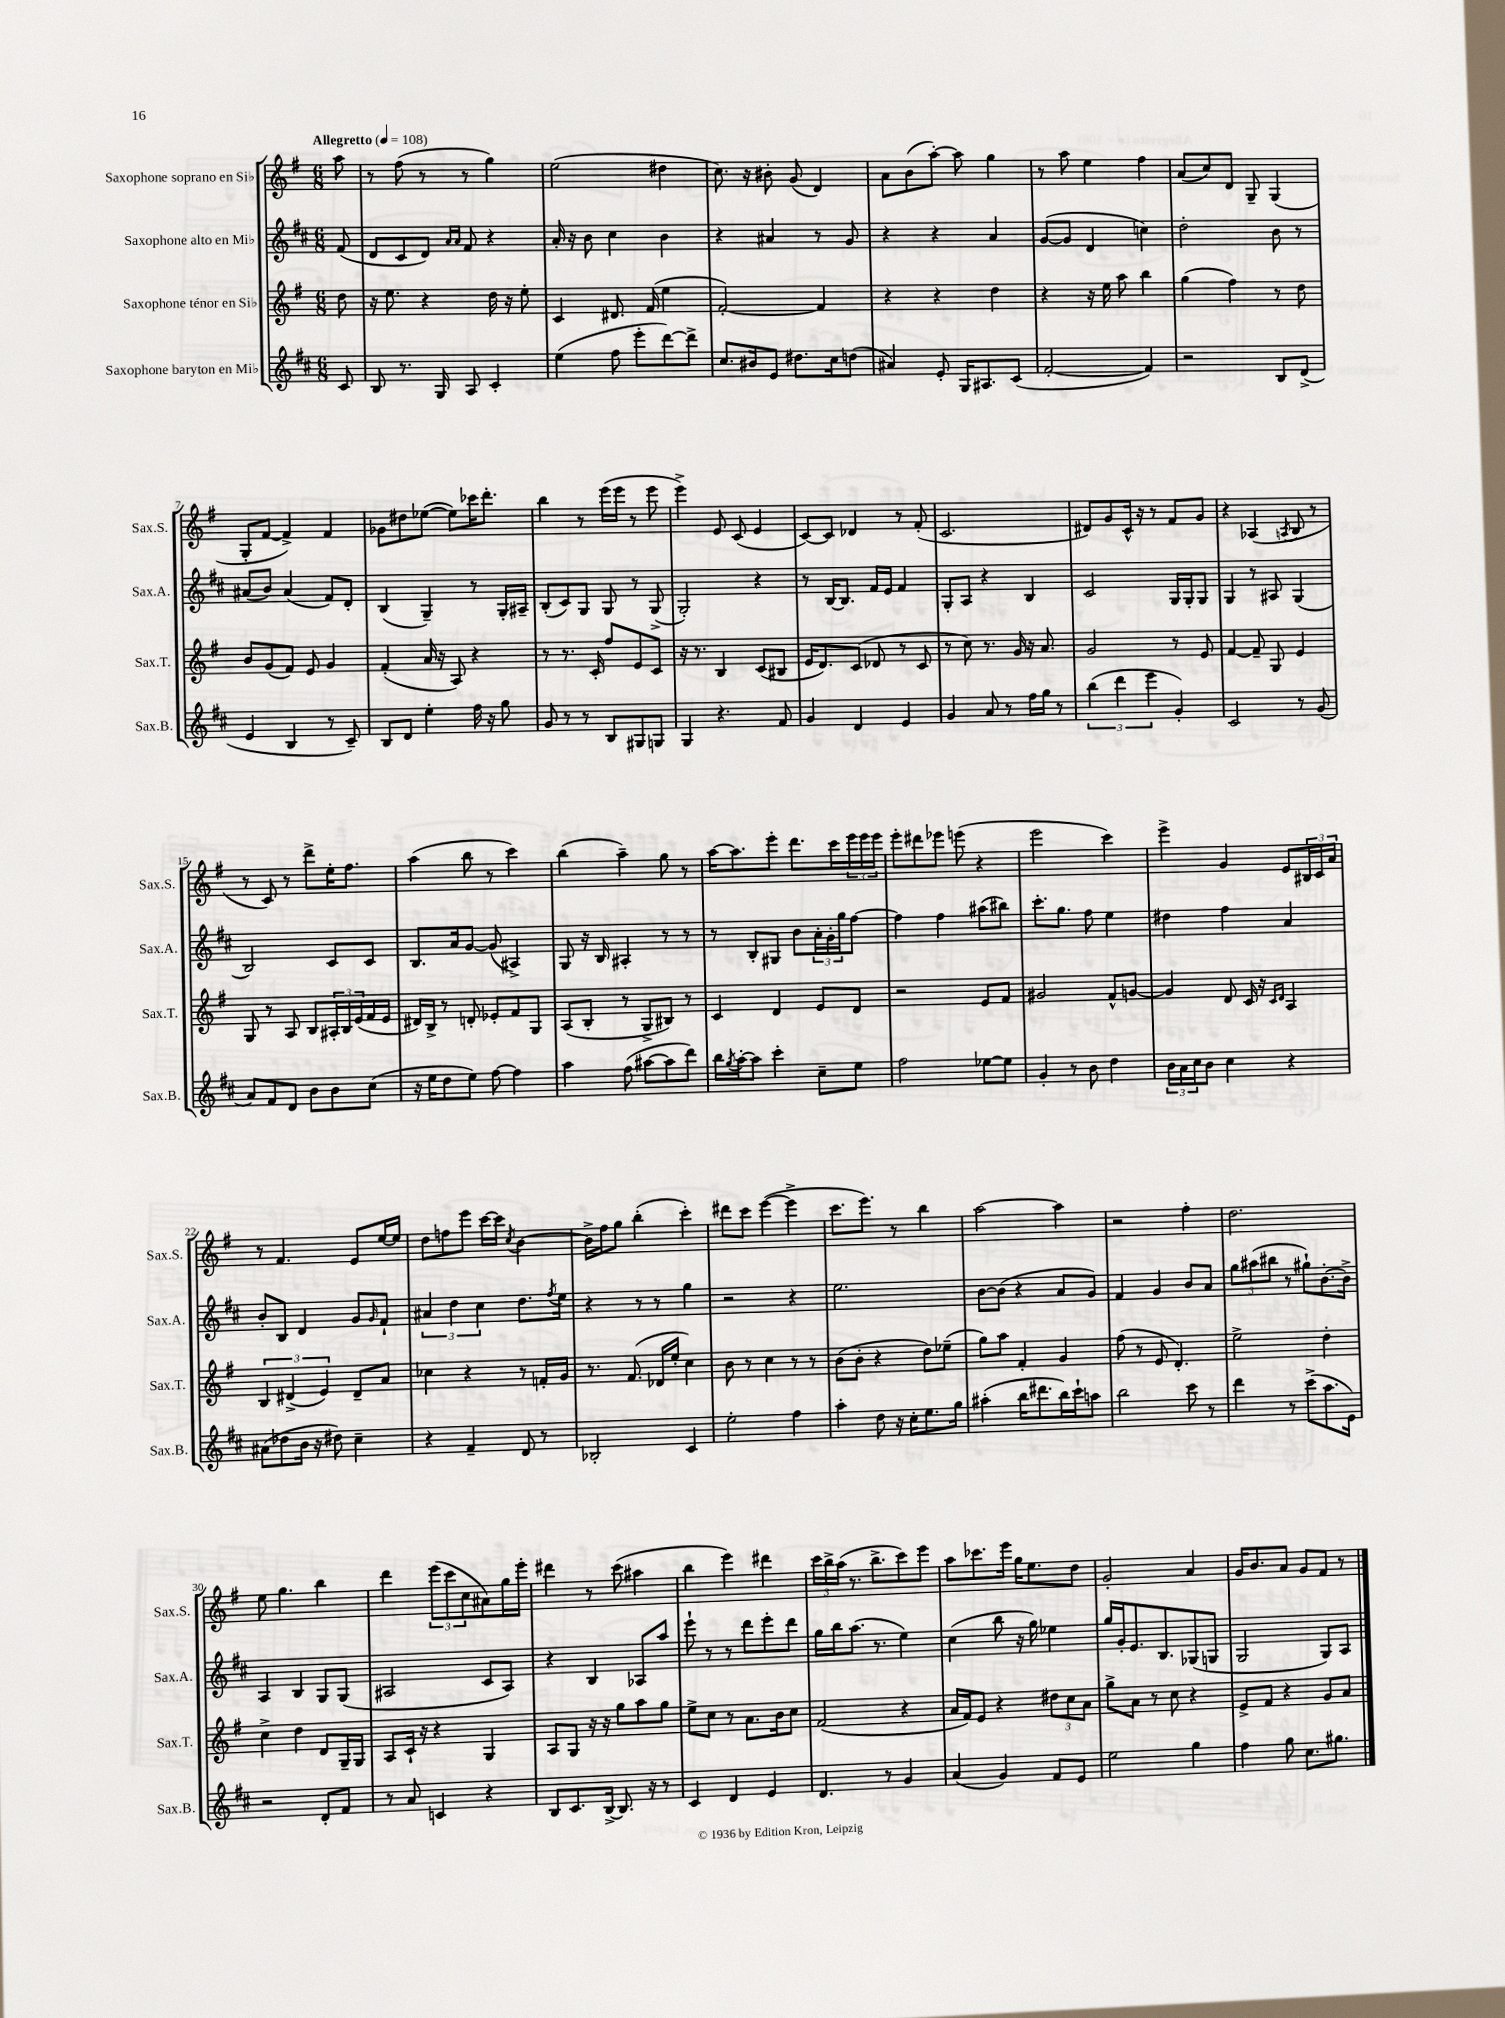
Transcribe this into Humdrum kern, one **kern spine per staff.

**kern	**kern	**kern	**kern
*staff4	*staff3	*staff2	*staff1
*clefG2	*clefG2	*clefG2	*clefG2
*k[f#c#]	*k[f#]	*k[f#c#]	*k[f#]
*M6/8	*M6/8	*M6/8	*M6/8
*MM108	*MM108	*MM108	*MM108
8c#/	8dd\	(8f#/	8aa\
=	=	=	=
8B/	16r	8d/L	8r
.	8.ee\	.	.
8.r	.	8c#/	(8ff#\
.	4r	8d/J)	8r
16G/	.	.	.
.	.	16qqa/LL	.
.	.	16qqa/JJ	.
8A/	.	8f#/	8r
4c#'/	16dd\	4r	4gg\)
.	16r	.	.
.	8ee'\	.	.
=	=	=	=
(4ee\	4c/	16a'/	(2ee\
.	.	16r	.
.	.	8b\	.
8ff#\	8.d#/	4cc#\	.
8eee'\L	.	.	.
.	(16f#/	.	.
[8ddd\)	4ee\	4b\	4dd#\
8ddd^\]J	.	.	.
=	=	=	=
8.cc#/L	[2f#'/)	4r	8.cc\)
16b#/k	.	.	16r
8e/J	.	4a#/	8b#'\
8.dd#\L	.	.	(8g/
.	4f#/]	8r	4d/)
16cc#\k	.	.	.
(8dd\J	.	8g/	.
=	=	=	=
4a#/)	4r	4r	8a\L
.	.	.	(8b\
8e'/	4r	4r	[8aa'\J)
16G/LK	.	.	8aa\]
8.A#/	.	.	.
.	4dd\	4a/	4gg\
(8c#/J	.	.	.
=	=	=	=
[2f#'/	4r	([8g/L	8r
.	.	8g/]J	8aa\
.	16r	4d/	4ee\
.	16ee\	.	.
.	8aa\	.	.
4f#/])	4bb\	4cc\)	4ff#\
=	=	=	=
2r	(4gg\	2dd'\	(8a/L
.	.	.	8cc/)
.	4ff#\)	.	8d/J
.	.	.	8G~/
8B/L	8r	8b\	(4G/
(8d^/J	8dd\	8r	.
=	=	=	=
4e/	8b/L	(8a#/L	8G'/L
.	(8g/	8b/J)	[8f#/J
4B/	8f#/J)	(4a#/	4f#^/])
.	8e/	.	.
8r	4g/	8f#/L)	4f#/
8c#~/)	.	8d'/J	.
=	=	=	=
8B/L	(4f#'/	(4B/	8g-\L
8d/J	.	.	8dd#\
4ee'\	16a/	4G~/)	([8ee-\J
.	16r	.	.
.	8A/)	.	8ee-\]L)
16ff#\	4r	8r	16ccc-\K
16r	.	.	8.ddd'\J
8gg\	.	16G'/LL	.
.	.	16A#~/JJ	.
=	=	=	=
8g/	8r	(8B'/L	4bb\
8r	8.r	8c#/)	.
8r	.	8G/J	8r
.	16c'/	.	.
8B/L	8ff#/L	8G/	(16eee\LL
.	.	.	16eee\JJ
8G#/	8e/	8r	8r
8G/J	8c/J	(8G^/	8eee\
=	=	=	=
4G/	16r	2G'/)	4eee^\)
.	8.r	.	.
4.r	4B/	.	8e/
.	.	.	(8c/
.	(8c/L	4r	4e/
8f#/	8B#/J	.	.
=	=	=	=
4g/	16e/LK	8r	[8c/L)
.	8.d/)	.	.
.	.	[16B/LK	8c/]J
.	.	8.B/]J	.
4d/	(8c/J	.	4d-/
.	8d-/	16f#/LL	.
.	.	16e/JJ	.
4e/	8r	4f#/	8r
.	8c/	.	(8f#'/
=	=	=	=
4g/	8r	8G'/L	2.c/
.	8cc\)	8A/J	.
8a/	8.r	4r	.
8r	.	.	.
.	16g/	.	.
16ff#\LL	16r	4B/	.
16gg\JJ	8.a/	.	.
8r	.	.	.
=	=	=	=
(6bb\	2g/	2c#/	8d#/L)
.	.	.	8g/
6ddd\	.	.	.
.	.	.	16c^^/Jk
.	.	.	16r
6eee\	.	.	.
.	.	.	8r
4g'/)	8r	16G/LL	8f#/L
.	.	16G'/J	.
.	8e/	8G/J	8g/J
=	=	=	=
2c#/	[4f#/	4G/	4r
.	8f#~/]	8r	(4A-/
.	8G/	8A#/	.
.	.	.	8qA/
8r	4e/	(4G/	8B/
(8g/	.	.	8r
=	=	=	=
8a/L)	8G/	2B/)	8r
8f#/	8r	.	8c/)
8d/J	8A/	.	8r
8b\L	8B/L	.	8ddd^\L
8b\	24A#'/L	8c#/L	16ee'\K
.	24B/	.	.
.	.	.	8.ff#\J
.	(24e/	.	.
(8cc#\J	16f#/	8c#/J	.
.	16e/JJ	.	.
=	=	=	=
16r	16d#/LL)	8.B/L	(4aa\
16ee\LK	16B^/JJ	.	.
8dd\	8r	.	.
.	.	16a/k	.
8ee\J)	8d'/	[8g/J	8bb\
[8ff#\	8e-'/L	(8g/]	8r
4ff#\]	8f#/	4A#^/)	4ccc\)
.	8G/J	.	.
=	=	=	=
4aa\	(8A/L	8G/	(4bb\
.	8B'/J	16r	.
.	.	16B/	.
(8ff#\	8r	4A#'/	4aa~\)
[8aa#\L	8G^/L	.	.
8aa#\]	8B#/J)	8r	8gg\
8ddd\J)	8r	8r	8r
=	=	=	=
16bb\LL	4c/	8r	[16aa\LK
8qgg/	.	.	.
[16aa'\J	.	.	8.aa\]
8aa\]J	.	8B'/L	.
4ccc#'\	4d/	8G#/J	8eee'\J
.	.	8b\L	8.ddd\L
8cc#~\L	8e/L	24a'\L	.
.	.	24g'\	.
.	.	.	16ccc\L
.	.	24gg\J	.
8ee\J	8d/J	[8ff#\J	24eee\
.	.	.	24eee\
.	.	.	24eee\JJ
=	=	=	=
2ff#\	2r	4ff#\]	8eee'\L
.	.	.	8ddd#\
.	.	4ff#\	8eee-\J
.	.	.	(8eee\
[8ee-\L	8e/L	(8aa#\L	4r
8ee-\]J	8f#/J	8bb#\J)	.
=	=	=	=
4g'/	2g#/	8.ccc#'\L	2eee\
.	.	8.gg\J	.
8r	.	.	.
8b\	.	8ff#\	.
4dd\	8f#^^/L	4ee\	4ccc\)
.	[8g/J	.	.
=	=	=	=
24b\LL	4g/]	4dd#\	4eee^\
24a\	.	.	.
24cc#\J	.	.	.
8b\J	.	.	.
4cc#\	8d/	4ff#\	4g/
.	16c/	.	.
.	16r	.	.
.	16qqc/LL	.	.
.	16qqd/JJ	.	.
4r	4A/	4a/	8e/L
.	.	.	24B#/L
.	.	.	24c/
.	.	.	24a/JJ
=	=	=	=
(8a#\L	6B/	8b'/L	8r
8dd-\	.	8B/J	4.f#/
.	(6d#^/	.	.
16b\Jk	.	4d/	.
16r	.	.	.
.	6e/)	.	.
8dd#\)	.	.	.
4cc#~\	8d#~/L	8g/L	8e/L
.	.	16qqg/	.
.	8a/J	8f#`/J	[16ee/L
.	.	.	16ee/]JJ
=	=	=	=
4r	4cc-\	6a#/	8dd\L
.	.	.	8ff\
.	.	6dd\	.
4f#~/	4r	.	8eee\J
.	.	6cc#\	.
.	.	.	[16ccc\LL
.	.	.	16ccc\]JJ
.	.	.	8qcc/
8d/	8r	8.dd\L	[4b\
8r	16f'/LL	.	.
.	.	8qff#/	.
.	16g/JJ	16ee\Jk	.
=	=	=	=
2B-'/	8.r	4r	16b^\]LL
.	.	.	16ff#\J
.	.	.	8gg\J
.	(8.f#/	.	.
.	.	8r	(4bb'\
.	16d-/LL	8r	.
.	16ee'/JJ	.	.
4c#/	4cc\)	4gg\	4ccc'\)
=	=	=	=
2ee'\	8b\	2r	8ddd#\L
.	8r	.	8ccc\J
.	4cc\	.	([4eee\
4ff#\	8r	4r	4eee^\]
.	8r	.	.
=	=	=	=
4aa'\	(8b\L	2.ee\	8.ccc\L
.	8b'\J	.	.
.	.	.	8.eee\J)
8dd\	4r	.	.
16r	.	.	8r
16cc#'\LK	.	.	.
8.ee\	8dd\L)	.	4bb\
.	(8ee-~\J	.	.
16gg\Jk	.	.	.
=	=	=	=
(4aa#'\	8gg\L)	[8b\L	[2aa\
.	8aa\J	(8b\]J	.
16bb\LK	4f#'/	4r	.
8.ddd#\	.	.	.
16bb\L)	4g/	8a/L	4aa\]
16ccc#`\J	.	.	.
8aa\J	.	8g/J)	.
=	=	=	=
2bb\	(8ff#\	4f#/	2r
.	8r	.	.
.	8e/	4g/	.
.	4.d'/)	.	.
8ccc#\	.	8b/L	4ff#'\
8r	.	8a/J	.
=	=	=	=
4ddd\	2ee^\	12gg\L	2.dd\
.	.	(12aa#\	.
.	.	12bb#\J	.
8r	.	8r	.
(8ccc#^\L	.	8gg#`\L)	.
8.aa\	4dd'\	[8.b'\	.
16e\Jk)	.	16b^\]Jk	.
=	=	=	=
2r	4cc^\	4A/	8ee\
.	.	.	4.gg\
.	4dd\	4B/	.
8d'/L	8d/L	8G/L	4bb\
8f#/J	16G~/L	(8G/J	.
.	16G/JJ	.	.
=	=	=	=
8r	8A/L	2A#/	4ddd\
8a/	16c`/Jk	.	.
.	16r	.	.
4c/	4r	.	(12eee\L
.	.	.	12ccc\
.	.	.	12cc\
4r	4G/	8c#/L	8a#\)
.	.	8A#/J)	16gg\L
.	.	.	16eee'\JJ
=	=	=	=
8B/L	8A/L	4r	4ddd#\
8.c#/	8G/J	.	.
.	16r	4B/	8r
[16B^/Jk	16r	.	.
8.B/]	8gg\L	.	(8ccc\
.	8aa\	8A-/L	4aa#\
16r	.	.	.
8r	8gg\J	8aa/J	.
=	=	=	=
4c#/	8ee^\L	8eee`\	4bb\
.	8cc\J	8r	.
4d/	8r	8r	4eee\)
.	8.a\L	8ddd\L	.
4e/	.	8eee'\	4ddd#\
.	16b\k	.	.
.	8cc\J	8ddd\J	.
=	=	=	=
4.d/	(2f#/	16gg\LL	24ccc\LL
.	.	.	24bb^\
.	.	16bb\J	.
.	.	.	(24aa\JJ
.	.	(8.aa\J	8.r
.	.	8.r	8.bb^\L
8r	.	.	.
4g/	4r	4ee\)	8ccc\)
.	.	.	8eee\J
=	=	=	=
(4a/	16a/LL	(4cc#\	8aa\L
.	16f#/J)	.	.
.	8e/J	.	8.ccc-\
4g/)	4r	8bb\	.
.	.	.	16eee\Jk
.	.	16r	16gg\LK
.	.	16gg\)	8.ee\
8f#/L	12dd#\L	4ee-\	.
.	12cc\	.	.
8e/J	.	.	8dd\J
.	12a\J	.	.
=	=	=	=
2ee\	8gg^\L	16gg/LL	2g'/
.	.	16g'/J	.
.	8a\J	8.e/	.
.	8r	.	.
.	.	8.B/	.
.	8cc\	.	.
4gg\	4r	(8G-/	4a/
.	.	8G/J	.
=	=	=	=
4ff#\	8e^/L	2G/	16g/LK
.	.	.	8.b/
.	8f#/J	.	.
8gg\	4r	.	8a/J
8.cc#\L	.	.	8g/L
.	8g/L	8G/L)	8f#/J
8.gg#\J	.	.	.
.	8a/J	8A/J	8r
==	==	==	==
*-	*-	*-	*-
